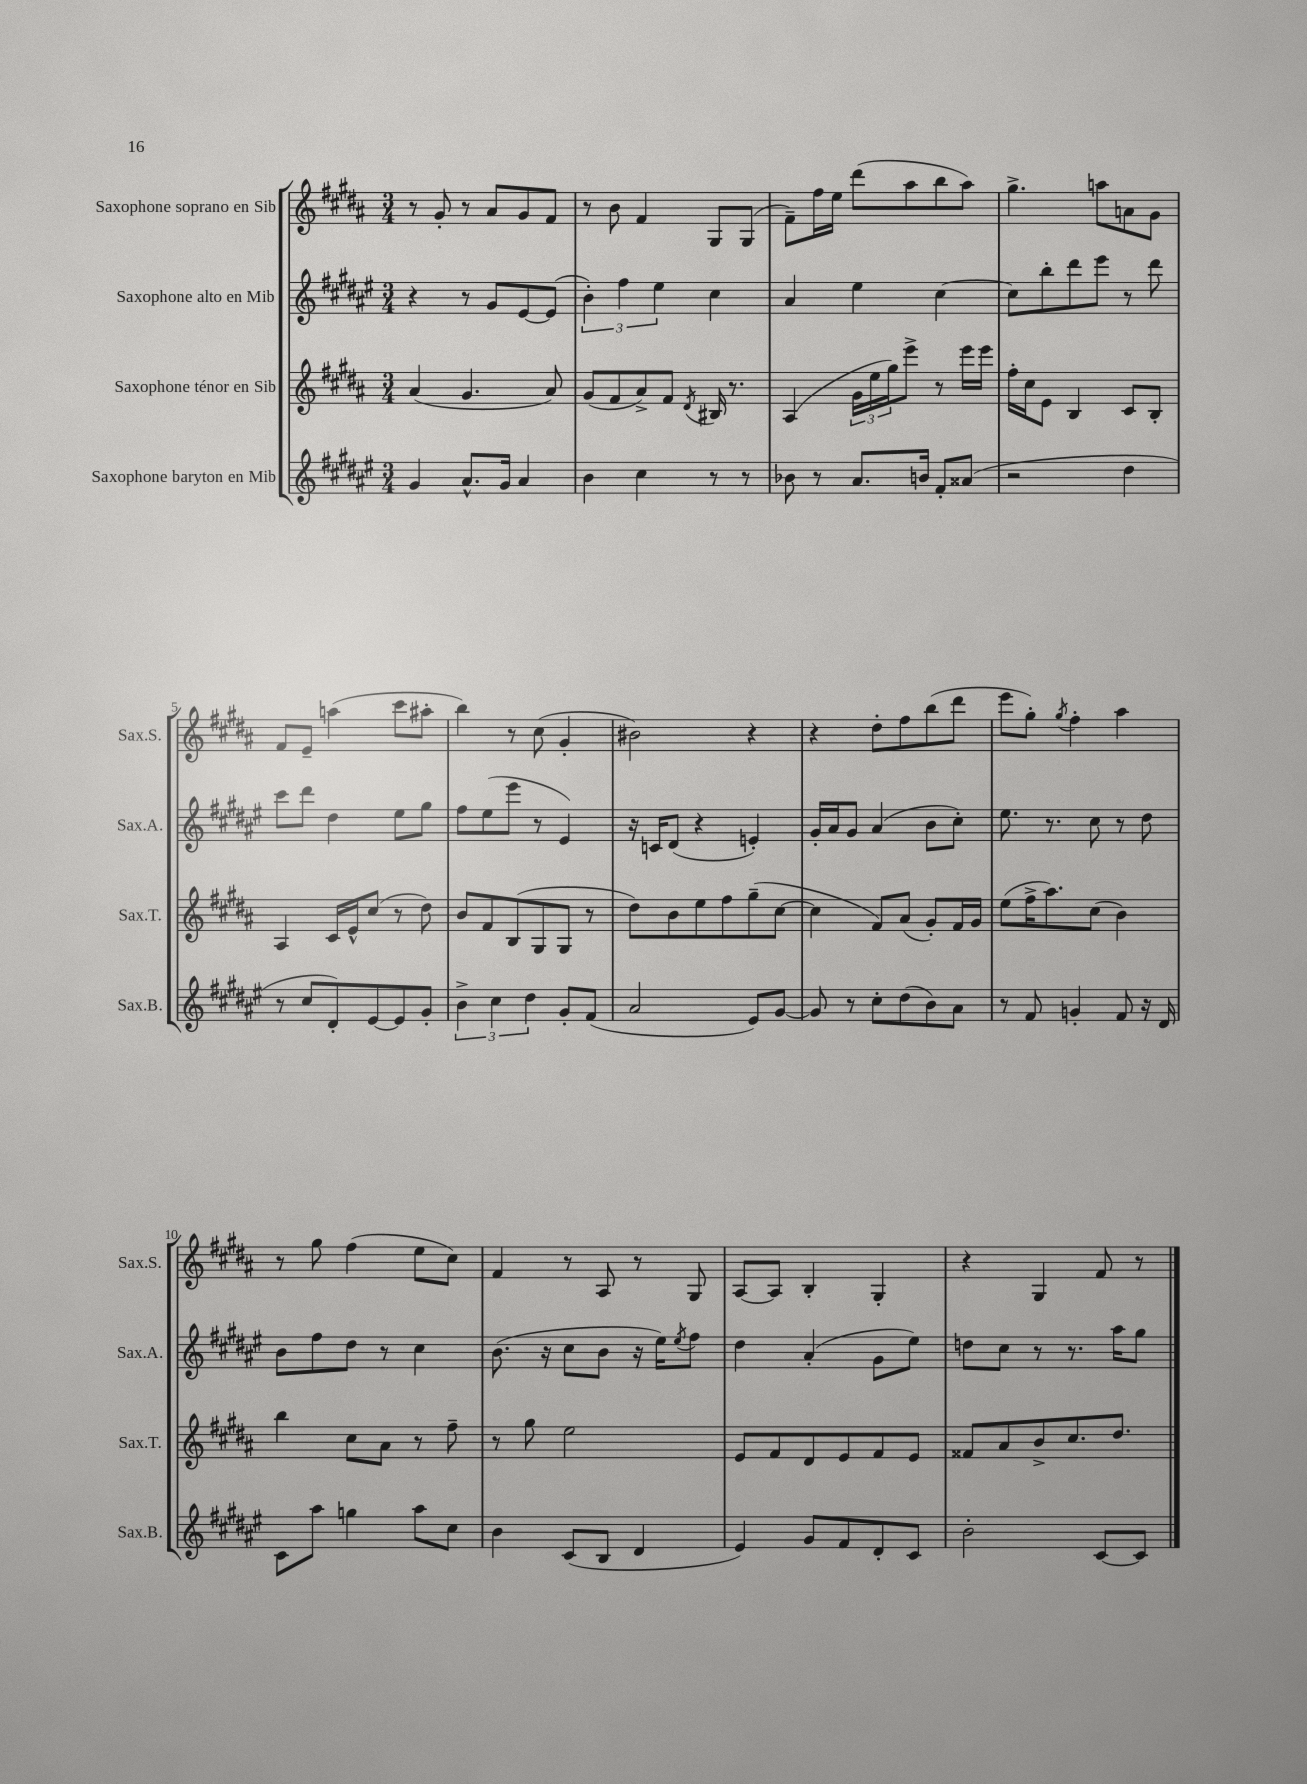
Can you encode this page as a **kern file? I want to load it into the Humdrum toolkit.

**kern	**kern	**kern	**kern
*staff4	*staff3	*staff2	*staff1
*clefG2	*clefG2	*clefG2	*clefG2
*k[f#c#g#d#a#e#]	*k[f#c#g#d#a#]	*k[f#c#g#d#a#e#]	*k[f#c#g#d#a#]
*M3/4	*M3/4	*M3/4	*M3/4
4g#	(4a#	4r	8r
.	.	.	8g#'
8.a#^^	4.g#	8r	8r
.	.	8g#	8a#
16g#	.	.	.
4a#	.	[8e#	8g#
.	8a#)	(8e#]	8f#
=	=	=	=
4b	(8g#	6b')	8r
.	8f#	.	8b
.	.	6ff#	.
4cc#	8a#^)	.	4f#
.	.	6ee#	.
.	8f#	.	.
.	8qd#	.	.
8r	16B#	4cc#	8G#
.	8.r	.	.
8r	.	.	(8G#
=	=	=	=
8b-	(4A#	4a#	8f#~)
8r	.	.	16ff#
.	.	.	16ee
8.a#	24g#	4ee#	(8ddd#
.	24ee	.	.
.	24gg#)	.	.
.	8eee^	.	8aa#
16b	.	.	.
8f#'	8r	[4cc#	8bb
(8a##	16eee	.	8aa#)
.	16eee	.	.
=	=	=	=
2r	16ff#'	8cc#]	4.gg#^
.	16cc#	.	.
.	8e	8bb'	.
.	4B	8ddd#	.
.	.	8eee#	8aa
4dd#	8c#	8r	8a
.	8B'	8ddd#	8g#
=	=	=	=
8r	4A#	8ccc#	8f#
8cc#	.	8ddd#	8e~
8d#')	16c#	4dd#	(4aa
.	16e^^	.	.
[8e#	(8cc#	.	.
8e#]	8r	8ee#	8ccc#
8g#'	8dd#)	8gg#	8aa#'
=	=	=	=
6b^	8b	8ff#	4bb)
.	8f#	(8ee#	.
6cc#	.	.	.
.	(8B	8eee#	8r
6dd#	.	.	.
.	8G#	8r	(8cc#
8g#'	8G#	4e#)	4g#'
(8f#	8r	.	.
=	=	=	=
2a#	8dd#)	16r	2b#)
.	.	16c	.
.	8b	(8d#	.
.	8ee	4r	.
.	8ff#	.	.
8e#)	(8gg#~	4e')	4r
[8g#	[8cc#	.	.
=	=	=	=
8g#]	4cc#]	16g#'	4r
.	.	16a#	.
8r	.	8g#	.
8cc#'	8f#)	(4a#	8dd#'
(8dd#	(8a#	.	8ff#
8b)	8g#')	8b	(8bb
8a#	16f#	8cc#')	8ddd#
.	16g#	.	.
=	=	=	=
8r	(8ee	8.ee#	8eee
8f#	16ff#^	.	8gg#')
.	8.aa#)	8.r	.
.	.	.	8qgg#
4g'	.	.	4ff#'
.	(8cc#	8cc#	.
8f#	4b)	8r	4aa#
16r	.	8dd#	.
16d#	.	.	.
=	=	=	=
8c#	4bb	8b	8r
8aa#	.	8ff#	8gg#
4gg	8cc#	8dd#	(4ff#
.	8a#	8r	.
8aa#	8r	4cc#	8ee
8cc#	8ff#~	.	8cc#)
=	=	=	=
4b	8r	(8.b	4f#
.	8gg#	.	.
.	.	16r	.
(8c#	2ee	8cc#	8r
8B	.	8b	8A#
4d#	.	16r	8r
.	.	16ee#)	.
.	.	8qee#	.
.	.	8ff#	8G#
=	=	=	=
4e#)	8e	4dd#	[8A#
.	8f#	.	8A#]
8g#	8d#	(4a#'	4B'
8f#	8e	.	.
8d#'	8f#	8g#	4G#'
8c#	8e	8ee#)	.
=	=	=	=
2b'	8f##	8dd	4r
.	8a#	8cc#	.
.	8b^	8r	4G#
.	8.cc#	8.r	.
[8c#	.	.	8f#
.	8.dd#	16aa#	.
8c#]	.	8gg#	8r
==	==	==	==
*-	*-	*-	*-
